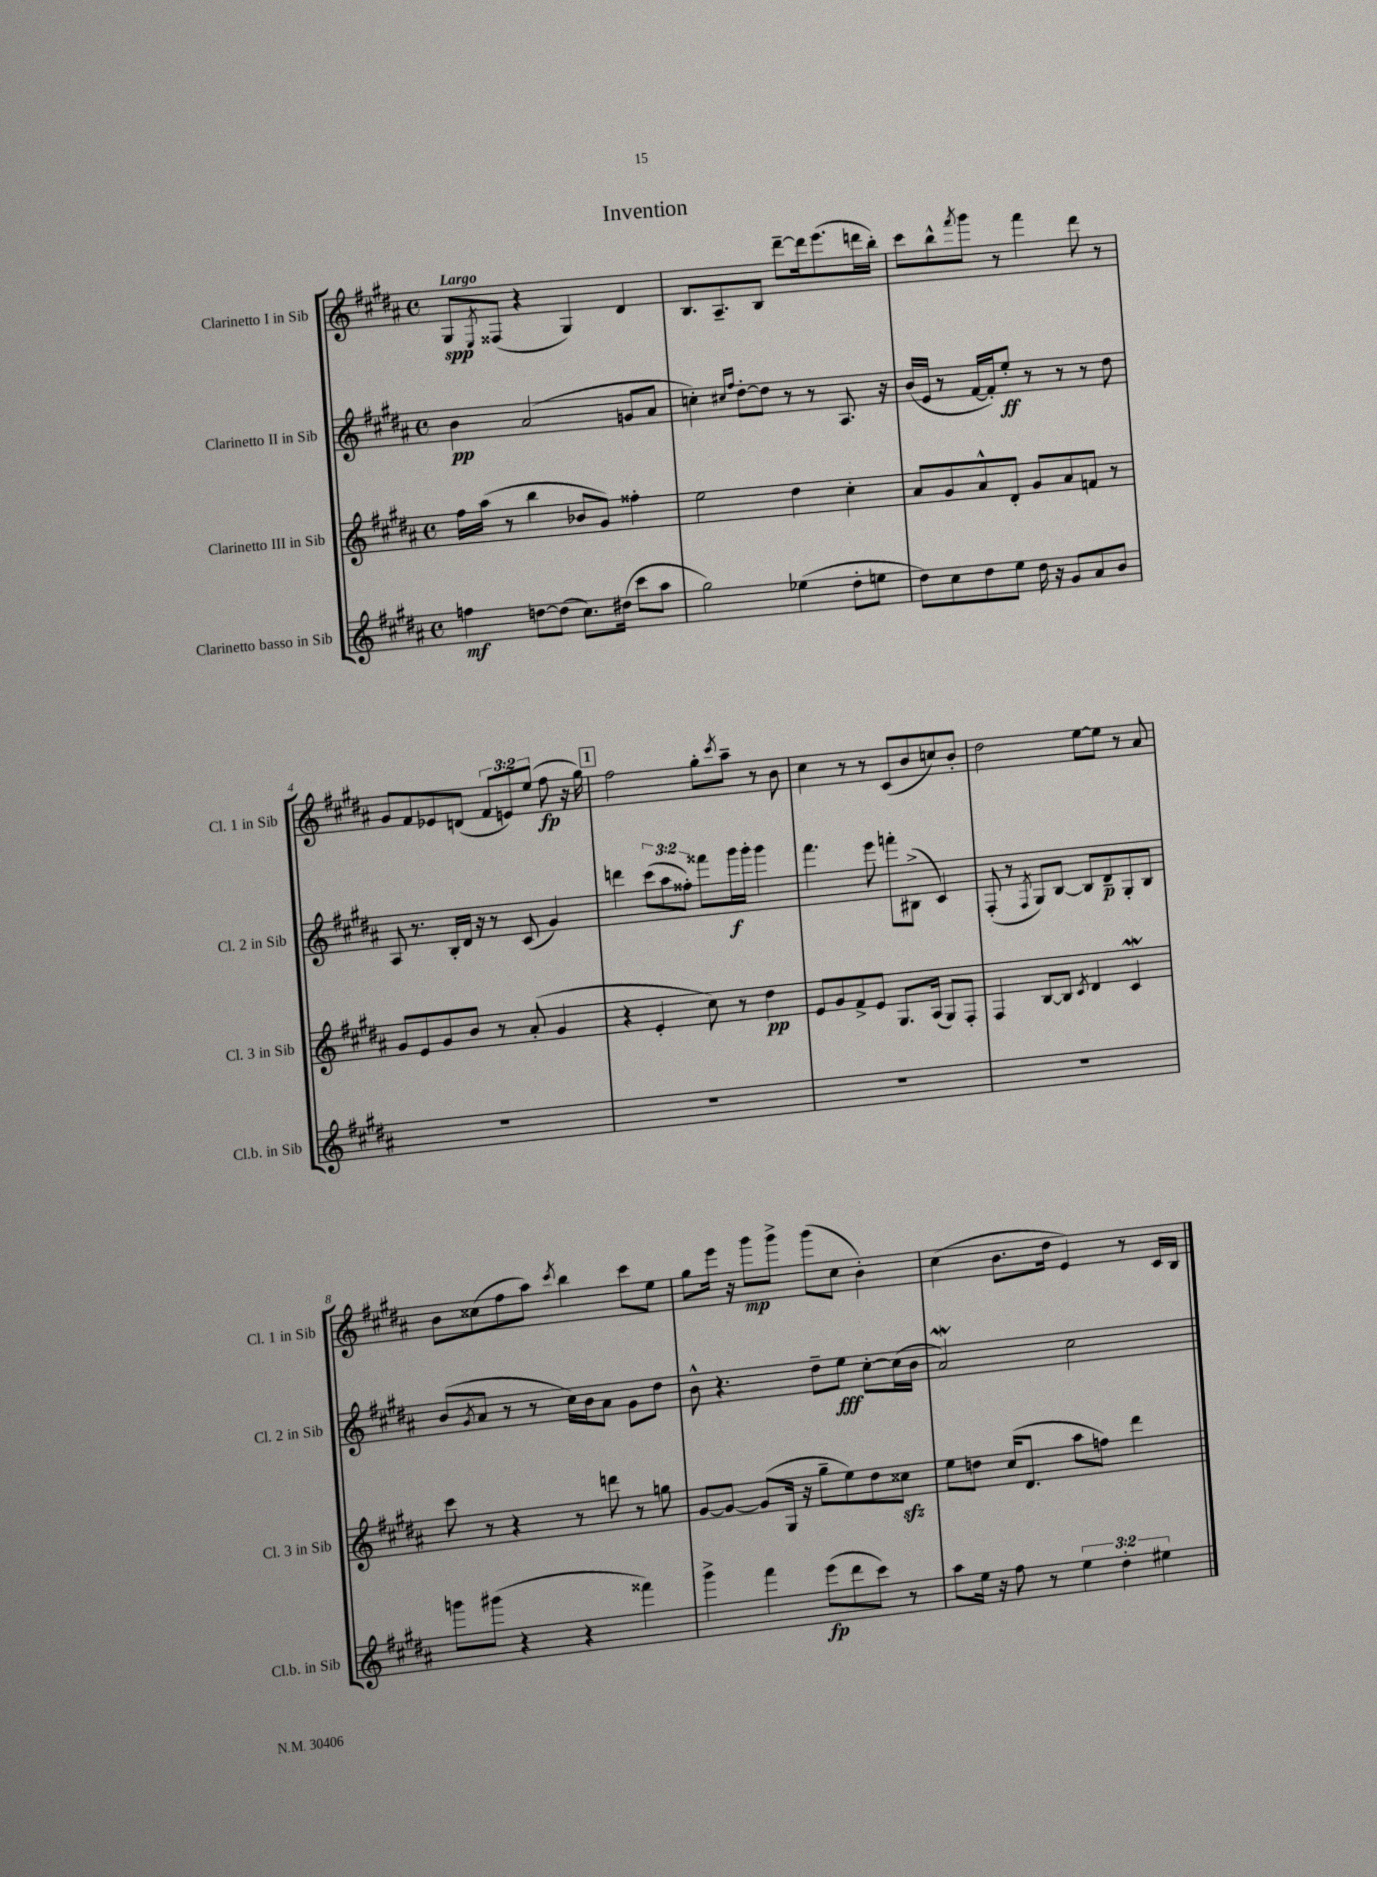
\header { title = "Invention" }
<<
\new StaffGroup <<
\new Staff = "s0" \with { instrumentName = "Clarinetto I in Sib" shortInstrumentName = "Cl. 1 in Sib" } {
    \clef treble \key b \major \defaultTimeSignature \time 4/4 \override Staff.TupletNumber.text = #tuplet-number::calc-fraction-text \tempo "Largo"
    gis8\spp \acciaccatura { e8 } fisis8( r4 gis4) dis'4 |
    b8. ais8.-- b8 dis'''8~-- dis'''16 e'''8.( d'''16 b''16-.) |
    cis'''8 b''8-^ \acciaccatura { fis'''8 } gis'''8 r8 fis'''4 dis'''8 r8 |
    gis'8 fis'8 ees'8 d'8( \tuplet 3/2 { fis'8 e'8) e''8( } fis''8\fp r16 gis''16) |
    \mark \markup { \box "1" } fis''2 gis''8-. \acciaccatura { cis'''8 } ais''8-- r8 b'8 |
    cis''4 r8 r8 cis'8( b'8 c''8) b'8-. |
    dis''2 e''8~ e''8 r8 ais'8 |
    b'8 cisis''8( fis''8 ais''8) \acciaccatura { cis'''8 } b''4 cis'''8 e''8 |
    gis''8 e'''16 r16 gis'''8\mp gis'''8-> gis'''8( cis''8 b'4-.) |
    cis''4( b'8. dis''16 e'4) r8 cis'16 b16 \bar "|." |
}
\new Staff = "s1" \with { instrumentName = "Clarinetto II in Sib" shortInstrumentName = "Cl. 2 in Sib" } {
    \clef treble \key b \major \defaultTimeSignature \time 4/4 \override Staff.TupletNumber.text = #tuplet-number::calc-fraction-text
    b'4\pp ais'2( g'8 ais'8 |
    c''4-.) \grace { cis''16 fis''16 } dis''8~-. dis''8 r8 r8 ais8. r16 |
    b'16( e'16 r8 fis'16~ fis'16-.) e''8-.\ff r8 r8 r8 dis''8 |
    ais8 r8. b16-. dis'16 r16 r8 cis'8( gis'4) |
    \mark \markup { \box "1" } d'''4 \tuplet 3/2 { cis'''8( ais''8 fisis''8-.) } fisis'''8 gis'''16\f gis'''16-. gis'''4 |
    fis'''4. e'''8 f'''8-. bis8->( cis'4) |
    fis8-.( r8 \acciaccatura { fis8 } gis8) b8~ b8 dis'8--\p gis8-. b8 |
    b'8( \acciaccatura { gis'8 } ais'8 r8 r8 cis''16) b'16 ais'8 gis'8 dis''8 |
    b'8-^ r4. dis''8-- e''8\fff cis''8~-. cis''16( b'16 |
    ais'2\mordent) cis''2 \bar "|." |
}
\new Staff = "s2" \with { instrumentName = "Clarinetto III in Sib" shortInstrumentName = "Cl. 3 in Sib" } {
    \clef treble \key b \major \defaultTimeSignature \time 4/4
    fis''16 ais''16( r8 b''4 bes'8 gis'8) fisis''4-. |
    e''2 dis''4 cis''4-. |
    ais'8 gis'8 ais'8-^ dis'8-. gis'8 ais'8 f'8 r8 |
    gis'8 e'8 gis'8 b'8 r8 ais'8-.( gis'4 |
    \mark \markup { \box "1" } r4 e'4-. cis''8) r8 dis''4\pp |
    e'8 gis'8 fis'8-> e'8 gis8. ais16( gis8) fis8-. |
    fis4 b8~ b8 \acciaccatura { cis'8 } dis'4 cis'4\mordent |
    cis'''8 r8 r4 r8 d'''8 r8 g''8 |
    gis'8~ gis'8~ gis'8( gis16 r16 gis''8-- e''8) dis''8 cisis''8\sfz |
    e''8 d''8 cis''16( dis'8. ais''8 f''8) dis'''4 \bar "|." |
}
\new Staff = "s3" \with { instrumentName = "Clarinetto basso in Sib" shortInstrumentName = "Cl.b. in Sib" } {
    \clef treble \key b \major \defaultTimeSignature \time 4/4 \override Staff.TupletNumber.text = #tuplet-number::calc-fraction-text
    f''4\mf d''8~ d''8( cis''8.) dis''16( cis'''8 ais''8 |
    gis''2) ees''4( dis''8-. e''8 |
    dis''8) cis''8 dis''8 e''8 dis''16 r16 gis'8 ais'8 b'8 |
    R1 |
    \mark \markup { \box "1" } R1 |
    R1 |
    R1 |
    g'''8 gis'''8( r4 r4 fisis'''4) |
    gis'''4-> fis'''4 e'''8\fp( dis'''8 cis'''8) r8 |
    ais''8 e''16 r16 fis''8 r8 \tuplet 3/2 { e''4 dis''4-. eis''4 } \bar "|." |
}
>>
>>
